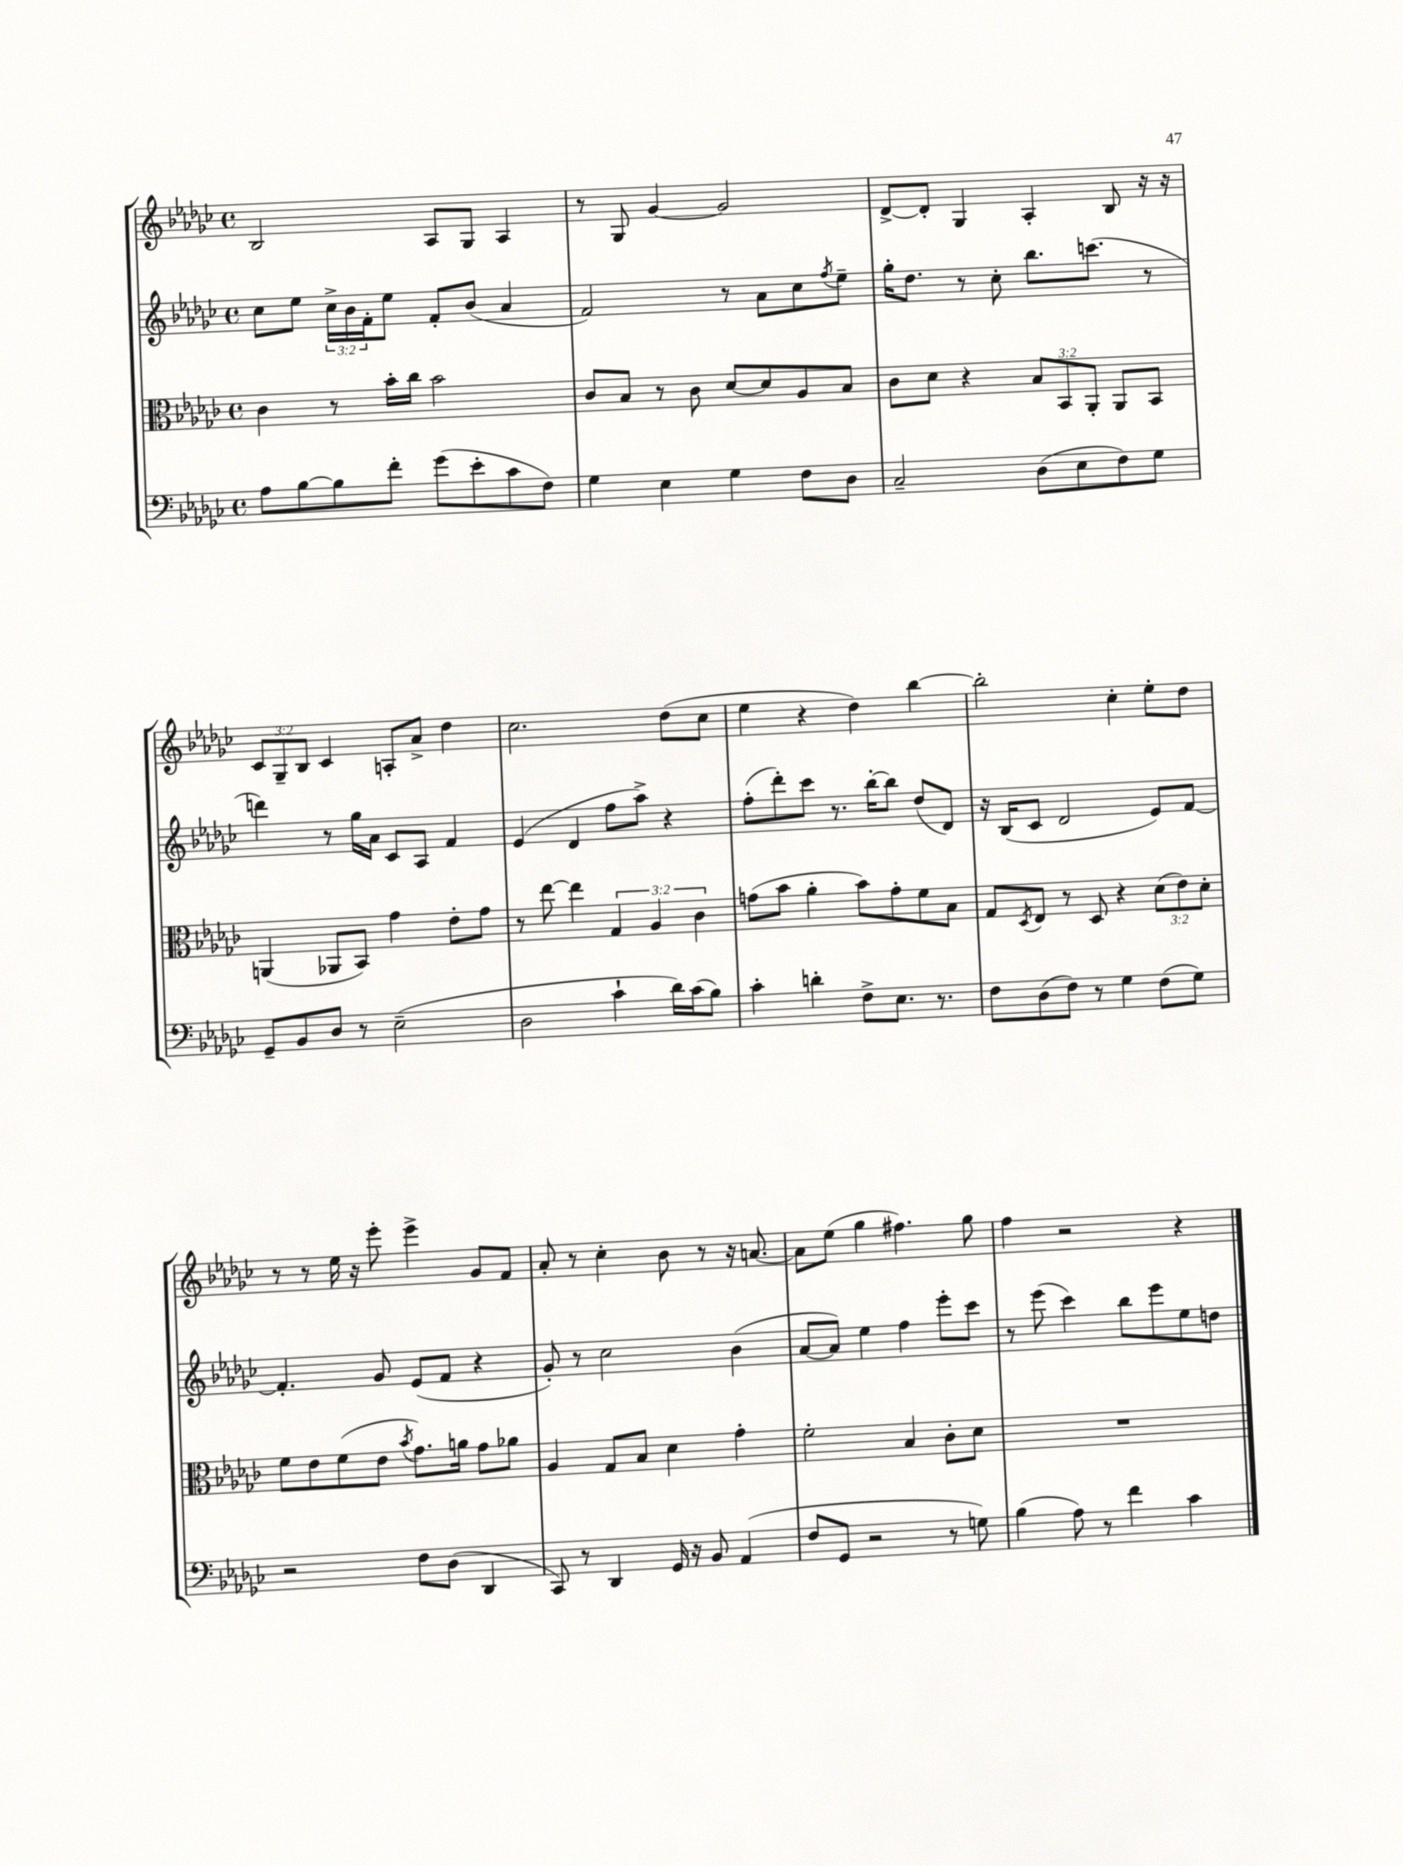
<<
\new StaffGroup <<
\new Staff = "s0" {
    \clef treble \key ges \major \defaultTimeSignature \time 4/4 \override Staff.TupletNumber.text = #tuplet-number::calc-fraction-text
    bes2 aes8 ges8 aes4 |
    r8 ges8 ges'4~ ges'2 |
    des'8~-> des'8-. ges4 aes4-. bes8 r16 r16 |
    \tuplet 3/2 { ces'8 ges8-- bes8 } ces'4 a8-. aes'8-> des''4 |
    ces''2. des''8( ces''8 |
    ees''4 r4 des''4) bes''4~ |
    bes''2-. ces''4-. ees''8-. des''8 |
    r8 r8 ees''16 r16 ees'''8-. ees'''4-> ges'8 f'8 |
    aes'8-. r8 ces''4-. bes'8 r8 r16 a'8.~ |
    a'8 ees''8( ges''4 fis''4.) ges''8 |
    f''4 r2 r4 \bar "|." |
}
\new Staff = "s1" {
    \clef treble \key ges \major \defaultTimeSignature \time 4/4 \override Staff.TupletNumber.text = #tuplet-number::calc-fraction-text
    ces''8 ees''8 \tuplet 3/2 { ces''16-> bes'16 f'16-. } ees''8 f'8-. bes'8( aes'4 |
    f'2) r8 aes'8 ces''8 \acciaccatura { f''8 } ees''8-- |
    ges''16-. des''8. r8 ces''8-. bes''8. c'''8.( r8 |
    d'''4) r8 ges''16 aes'16 ces'8 aes8 f'4 |
    ees'4( des'4 f''8 aes''8->) r4 |
    f''8-.( des'''8-.) ces'''8 r8. bes''16~-. bes''8 des''8( des'8) |
    r16 bes16( ces'8 des'2 ees'8) f'8~ |
    f'4.-. ges'8 ees'8( f'8 r4 |
    ges'8-.) r8 ces''2 bes'4( |
    aes'8~ aes'8) ees''4 f''4 ees'''8-. ces'''8 |
    r8 ees'''8( ces'''4) bes''8 ees'''8 ees''8 d''8 \bar "|." |
}
\new Staff = "s2" {
    \clef alto \key ges \major \defaultTimeSignature \time 4/4 \override Staff.TupletNumber.text = #tuplet-number::calc-fraction-text
    ces'4 r8 bes'16-. ces''16 bes'2 |
    ces'8 bes8 r8 ces'8 des'8~ des'8 aes8 bes8 |
    ces'8 des'8 r4 \tuplet 3/2 { bes8 bes,8 aes,8-. } aes,8 bes,8 |
    a,4( aes,8 bes,8) ges'4 ees'8-. ges'8 |
    r8 ees''8~ ees''4 \tuplet 3/2 { ges4 aes4 ces'4 } |
    g'8( bes'8 aes'4-. bes'8) g'8-. f'8 bes8 |
    ges8 \acciaccatura { des8 } ees8 r8 des8 r4 \tuplet 3/2 { des'8( ees'8) des'8-. } |
    f'8 ees'8 f'8( ees'8 \acciaccatura { bes'8 } ges'8.) a'16 ges'8 aes'8 |
    aes4 ges8 bes8 des'4 ges'4-. |
    f'2-. bes4 ces'8-. des'8 |
    R1 \bar "|." |
}
\new Staff = "s3" {
    \clef bass \key ges \major \defaultTimeSignature \time 4/4
    aes8 bes8~ bes8 f'8-. ges'8( ees'8-. ces'8 f8) |
    ges4 ees4 ges4 f8 des8 |
    ces2-- des8( ees8 f8) ges8 |
    ges,8-- bes,8 des8 r8 ees2--( |
    des2 ces'4-! des'16) ces'16( bes8) |
    ces'4-. d'4-. f8-> ees8. r8. |
    f8 des8( f8) r8 ges4 f8( ges8) |
    r2 f8 des8( des,4 |
    ces,8) r8 des,4 ges,16 r16 bes,8 aes,4( |
    f8 ges,8 r2 r8 g8) |
    bes4( aes8) r8 f'4 ces'4 \bar "|." |
}
>>
>>
\layout { \context { \Score \remove "Bar_number_engraver" } }
